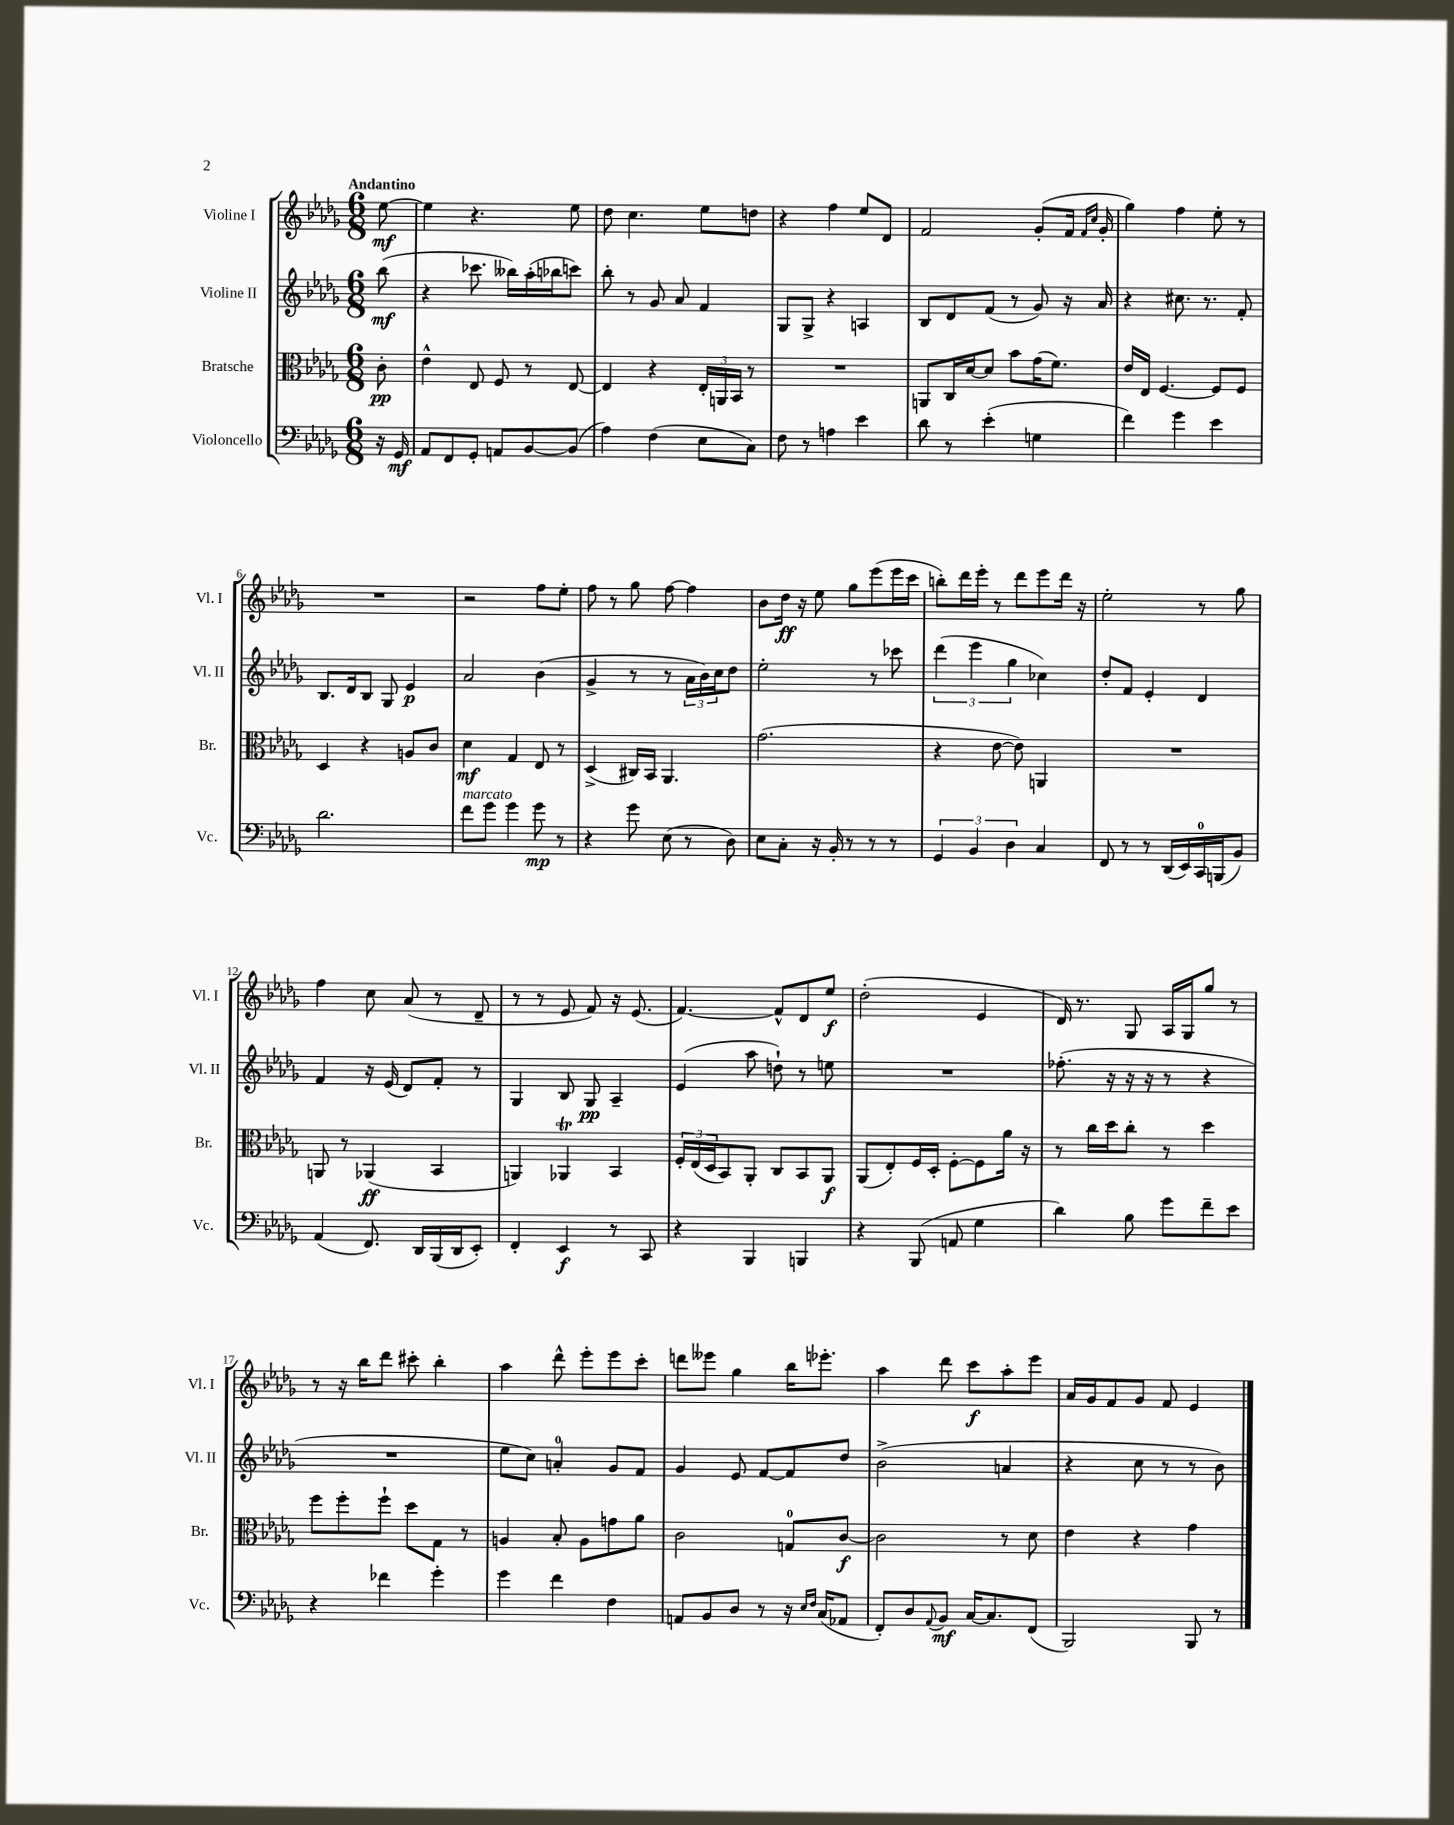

**kern	**dynam	**kern	**dynam	**kern	**dynam	**kern	**dynam
*part4	*part4	*part3	*part3	*part2	*part2	*part1	*part1
*staff4	*staff4	*staff3	*staff3	*staff2	*staff2	*staff1	*staff1
*I"Violoncello	*	*I"Bratsche	*	*I"Violine II	*	*I"Violine I	*
*I'Vc.	*	*I'Br.	*	*I'Vl. II	*	*I'Vl. I	*
*clefF4	*	*clefC3	*	*clefG2	*	*clefG2	*
*k[b-e-a-d-g-]	*	*k[b-e-a-d-g-]	*	*k[b-e-a-d-g-]	*	*k[b-e-a-d-g-]	*
*M6/8	*	*M6/8	*	*M6/8	*	*M6/8	*
=	=	=	=	=	=	=	=
!	!	!	!	!	!	!LO:TX:a:B:t=Andantino	!
16r	.	8c'\	pp	(8bb-\	mf	[8ee-\	mf
16GG-/	mf	.	.	.	.	.	.
=1	=1	=1	=1	=1	=1	=1	=1
8AA-/L	.	4e-^^\	.	4r	.	4ee-\]	.
8FF/	.	.	.	.	.	.	.
8GG-'/J	.	8E-/	.	8.ccc-X\	.	4.r	.
8AAn/L	.	8F/	.	.	.	.	.
.	.	.	.	16bb--X\LL)	.	.	.
[8BB-/	.	8r	.	(16aa-'\	.	.	.
.	.	.	.	16bb-X\J	.	.	.
(8BB-/J]	.	[8E-/	.	8cccn\J)	.	8ee-\	.
=2	=2	=2	=2	=2	=2	=2	=2
4A-\)	.	4E-/]	.	8bb-'\	.	8dd-\	.
.	.	.	.	8r	.	4.cc\	.
(4F\	.	4r	.	8g-/	.	.	.
.	.	.	.	8a-/	.	.	.
8E-\L	.	24E-'/LL	.	4f/	.	8ee-\L	.
.	.	24AAn/	.	.	.	.	.
.	.	24BB-/JJ	.	.	.	.	.
8C\J)	.	8r	.	.	.	8ddn\J	.
=3	=3	=3	=3	=3	=3	=3	=3
8F\	.	2.r	.	8G-/L	.	4r	.
8r	.	.	.	8G-^/J	.	.	.
4An\	.	.	.	4r	.	4ff\	.
4e-\	.	.	.	4An/	.	8ee-/L	.
.	.	.	.	.	.	8d-/J	.
=4	=4	=4	=4	=4	=4	=4	=4
8d-\	.	8AAn/L	.	8B-/L	.	2f/	.
8r	.	16C/L	.	8d-/	.	.	.
.	.	[16d-/J	.	.	.	.	.
(4e-'\	.	8d-/J]	.	(8f/J	.	.	.
.	.	8b-\L	.	8r	.	.	.
4Gn\	.	(16g-\K	.	8g-/)	.	(8g-'/L	.
.	.	8.f\J)	.	.	.	.	.
.	.	.	.	16r	.	16f/Jk	.
.	.	.	.	.	.	16qqf/LL	.
.	.	.	.	.	.	16qqcc/JJ	.
.	.	.	.	16a-/	.	16g-'/	.
=5	=5	=5	=5	=5	=5	=5	=5
4f\)	.	16e-/LL	.	4r	.	4gg-\)	.
.	.	16E-/JJ	.	.	.	.	.
.	.	[4.F/	.	.	.	.	.
4g-\	.	.	.	8.cc#X\	.	4ff\	.
.	.	.	.	8.r	.	.	.
4e-\	.	8F/L]	.	.	.	8ee-'\	.
.	.	8F/J	.	8f'/	.	8r	.
!!LO:LB:g=z
=6	=6	=6	=6	=6	=6	=6	=6
2.d-\	.	4D-/	.	8.B-/L	.	2.r	.
.	.	.	.	16d-/k	.	.	.
.	.	4r	.	8B-/J	.	.	.
.	.	.	.	8G-/	.	.	.
.	.	8An/L	.	4e-/	p	.	.
.	.	8c/J	.	.	.	.	.
=7	=7	=7	=7	=7	=7	=7	=7
!LO:TX:a:i:t=marcato	!	!	!	!	!	!	!
8f\L	.	4d-\	mf	2a-/	.	2r	.
8g-\J	.	.	.	.	.	.	.
4g-\	.	4G-/	.	.	.	.	.
8g-\	mp	8E-/	.	(4b-\	.	8ff\L	.
8r	.	8r	.	.	.	8ee-'\J	.
=8	=8	=8	=8	=8	=8	=8	=8
4r	.	(4D-^/	.	4g-^/	.	8ff\	.
.	.	.	.	.	.	8r	.
8g-\	.	16C#X/LL)	.	8r	.	8gg-\	.
.	.	16BB-/JJ	.	.	.	.	.
(8E-\	.	4.AA-/	.	8r	.	[8ff\	.
8r	.	.	.	24a-\LL	.	4ff\]	.
.	.	.	.	24b-\)	.	.	.
.	.	.	.	24cc\J	.	.	.
8D-\)	.	.	.	8dd-\J	.	.	.
=9	=9	=9	=9	=9	=9	=9	=9
8E-\L	.	(2.g-\	.	2ee-'\	.	8b-\L	.
8C'\J	.	.	.	.	.	16dd-\Jk	ff
.	.	.	.	.	.	16r	.
16r	.	.	.	.	.	8ee-\	.
16BB-'/	.	.	.	.	.	.	.
8r	.	.	.	.	.	8gg-\L	.
8r	.	.	.	8r	.	(8eee-\	.
8r	.	.	.	8ccc-X\	.	16eee-\L	.
.	.	.	.	.	.	16ccc\JJ	.
=10	=10	=10	=10	=10	=10	=10	=10
6GG-/	.	4r	.	(6ddd-\	.	8bbn'\L)	.
.	.	.	.	.	.	16ddd-\L	.
6BB-/	.	.	.	6eee-\	.	.	.
.	.	.	.	.	.	16eee-'\JJ	.
.	.	[8e-\	.	.	.	8r	.
6D-\	.	.	.	6gg-\	.	.	.
.	.	8e-\])	.	.	.	8ddd-\L	.
4C/	.	4AAn/	.	4cc-X\)	.	8eee-\	.
.	.	.	.	.	.	16ddd-\Jk	.
.	.	.	.	.	.	16r	.
=11	=11	=11	=11	=11	=11	=11	=11
8FF/	.	2.r	.	8dd-'/L	.	2ee-'\	.
8r	.	.	.	8f/J	.	.	.
8r	.	.	.	4e-'/	.	.	.
(16DD-/LL	.	.	.	.	.	.	.
16EE-/)	.	.	.	.	.	.	.
16CC/	.	.	.	4d-/	.	8r	.
(16BBBn/J	.	.	.	.	.	.	.
8BB-/J)	.	.	.	.	.	8gg-\	.
!!LO:LB:g=z
=12	=12	=12	=12	=12	=12	=12	=12
(4AA-/	.	8AAn/	.	4f/	.	4ff\	.
.	.	8r	.	.	.	.	.
8.FF/)	.	(4AA-X/	ff	16r	.	8cc\	.
.	.	.	.	(16e-/	.	.	.
.	.	.	.	8d-/L)	.	(8a-/	.
16DD-/LL	.	.	.	.	.	.	.
(16BBB-/	.	4BB-/	.	8f'/J	.	8r	.
16DD-/J	.	.	.	.	.	.	.
8EE-'/J)	.	.	.	8r	.	8d-~/	.
=13	=13	=13	=13	=13	=13	=13	=13
4FF'/	.	4AAn/)	.	4G-/	.	8r	.
.	.	.	.	.	.	8r	.
4EE-/	f	4AA-XT/	.	8B-/	.	8e-/	.
.	.	.	.	8G-/	pp	8f/)	.
8r	.	4BB-/	.	4A-~/	.	16r	.
.	.	.	.	.	.	(8.e-/	.
8CC/	.	.	.	.	.	.	.
=14	=14	=14	=14	=14	=14	=14	=14
4r	.	24F'/LL	.	(4e-/	.	[4.f/)	.
.	.	(24E-/	.	.	.	.	.
.	.	24D-/J	.	.	.	.	.
.	.	8BB-/)	.	.	.	.	.
4BBB-/	.	8AA-'/J	.	8aa-\	.	.	.
.	.	8C/L	.	8ddn`\)	.	8f^^/L]	.
4BBBn/	.	8BB-/	.	8r	.	8d-/	.
.	.	8AA-/J	f	8een\	.	8ee-/J	f
=15	=15	=15	=15	=15	=15	=15	=15
4r	.	(8AA-/L	.	2.r	.	(2dd-'\	.
.	.	8E-'/)	.	.	.	.	.
(8BBB-/	.	16F/L	.	.	.	.	.
.	.	16D-'/JJ	.	.	.	.	.
8AAn/	.	[8F'\L	.	.	.	.	.
4G-\	.	8F\]	.	.	.	4e-/	.
.	.	16a-\Jk	.	.	.	.	.
.	.	16r	.	.	.	.	.
=16	=16	=16	=16	=16	=16	=16	=16
4d-\)	.	8r	.	(8.ff-X'\	.	16d-/)	.
.	.	.	.	.	.	8.r	.
.	.	16cc\LL	.	.	.	.	.
.	.	16dd-\J	.	16r	.	.	.
8B-\	.	8cc'\J	.	16r	.	8G-/	.
.	.	.	.	16r	.	.	.
8g-\L	.	8r	.	8r	.	16A-/LL	.
.	.	.	.	.	.	16G-/J	.
8f~\	.	4dd-\	.	4r	.	8gg-/J	.
8e-\J	.	.	.	.	.	8r	.
!!LO:LB:g=z
=17	=17	=17	=17	=17	=17	=17	=17
4r	.	8ff\L	.	2.r	.	8r	.
.	.	8ff'\	.	.	.	16r	.
.	.	.	.	.	.	16bb-\KL	.
4f-X\	.	8ff`\J	.	.	.	8ddd-\J	.
.	.	8dd-\L	.	.	.	8ccc#X'\	.
4g-'\	.	8G-\J	.	.	.	4bb-'\	.
.	.	8r	.	.	.	.	.
=18	=18	=18	=18	=18	=18	=18	=18
4g-\	.	4An/	.	8ee-\L	.	4aa-\	.
.	.	.	.	8cc\J)	.	.	.
4f\	.	8B-'/	.	4an'/	.	8ddd-^^\	.
.	.	8A\L	.	.	.	8eee-'\L	.
4F\	.	8gn\	.	8g-/L	.	8eee-\	.
.	.	8a-\J	.	8f/J	.	8ccc'\J	.
=19	=19	=19	=19	=19	=19	=19	=19
8AAn/L	.	2c\	.	4g-/	.	8dddn\L	.
8BB-/	.	.	.	.	.	8eee--X\J	.
8D-/J	.	.	.	8e-/	.	4gg-\	.
8r	.	.	.	[8f/L	.	.	.
16r	.	8Gn/L	.	8f/]	.	16bb-\KL	.
16qqE-/LL	.	.	.	.	.	.	.
16qqF/JJ	.	.	.	.	.	.	.
(16C/KL	.	.	.	.	.	8.eee-X'\J	.
8AA-X/J	.	[8c/J	f	8dd-/J	.	.	.
=20	=20	=20	=20	=20	=20	=20	=20
8FF'/L)	.	2c\]	.	(2b-^\	.	4aa-\	.
8D-/	.	.	.	.	.	.	.
8qqAA-/	.	.	.	.	.	.	.
8BB-/J	mf	.	.	.	.	8ddd-\	.
[16C/KL	.	.	.	.	.	8ccc\L	f
8.C/]	.	.	.	.	.	.	.
.	.	8r	.	4an/	.	8aa-'\	.
(8FF/J	.	8d-\	.	.	.	8eee-\J	.
=21	=21	=21	=21	=21	=21	=21	=21
2BBB-/)	.	4e-\	.	4r	.	16a-/LL	.
.	.	.	.	.	.	16g-/J	.
.	.	.	.	.	.	8f/	.
.	.	4r	.	8cc\	.	8g-/J	.
.	.	.	.	8r	.	8f/	.
8BBB-/	.	4g-\	.	8r	.	4e-/	.
8r	.	.	.	8b-\)	.	.	.
==	==	==	==	==	==	==	==
*-	*-	*-	*-	*-	*-	*-	*-
